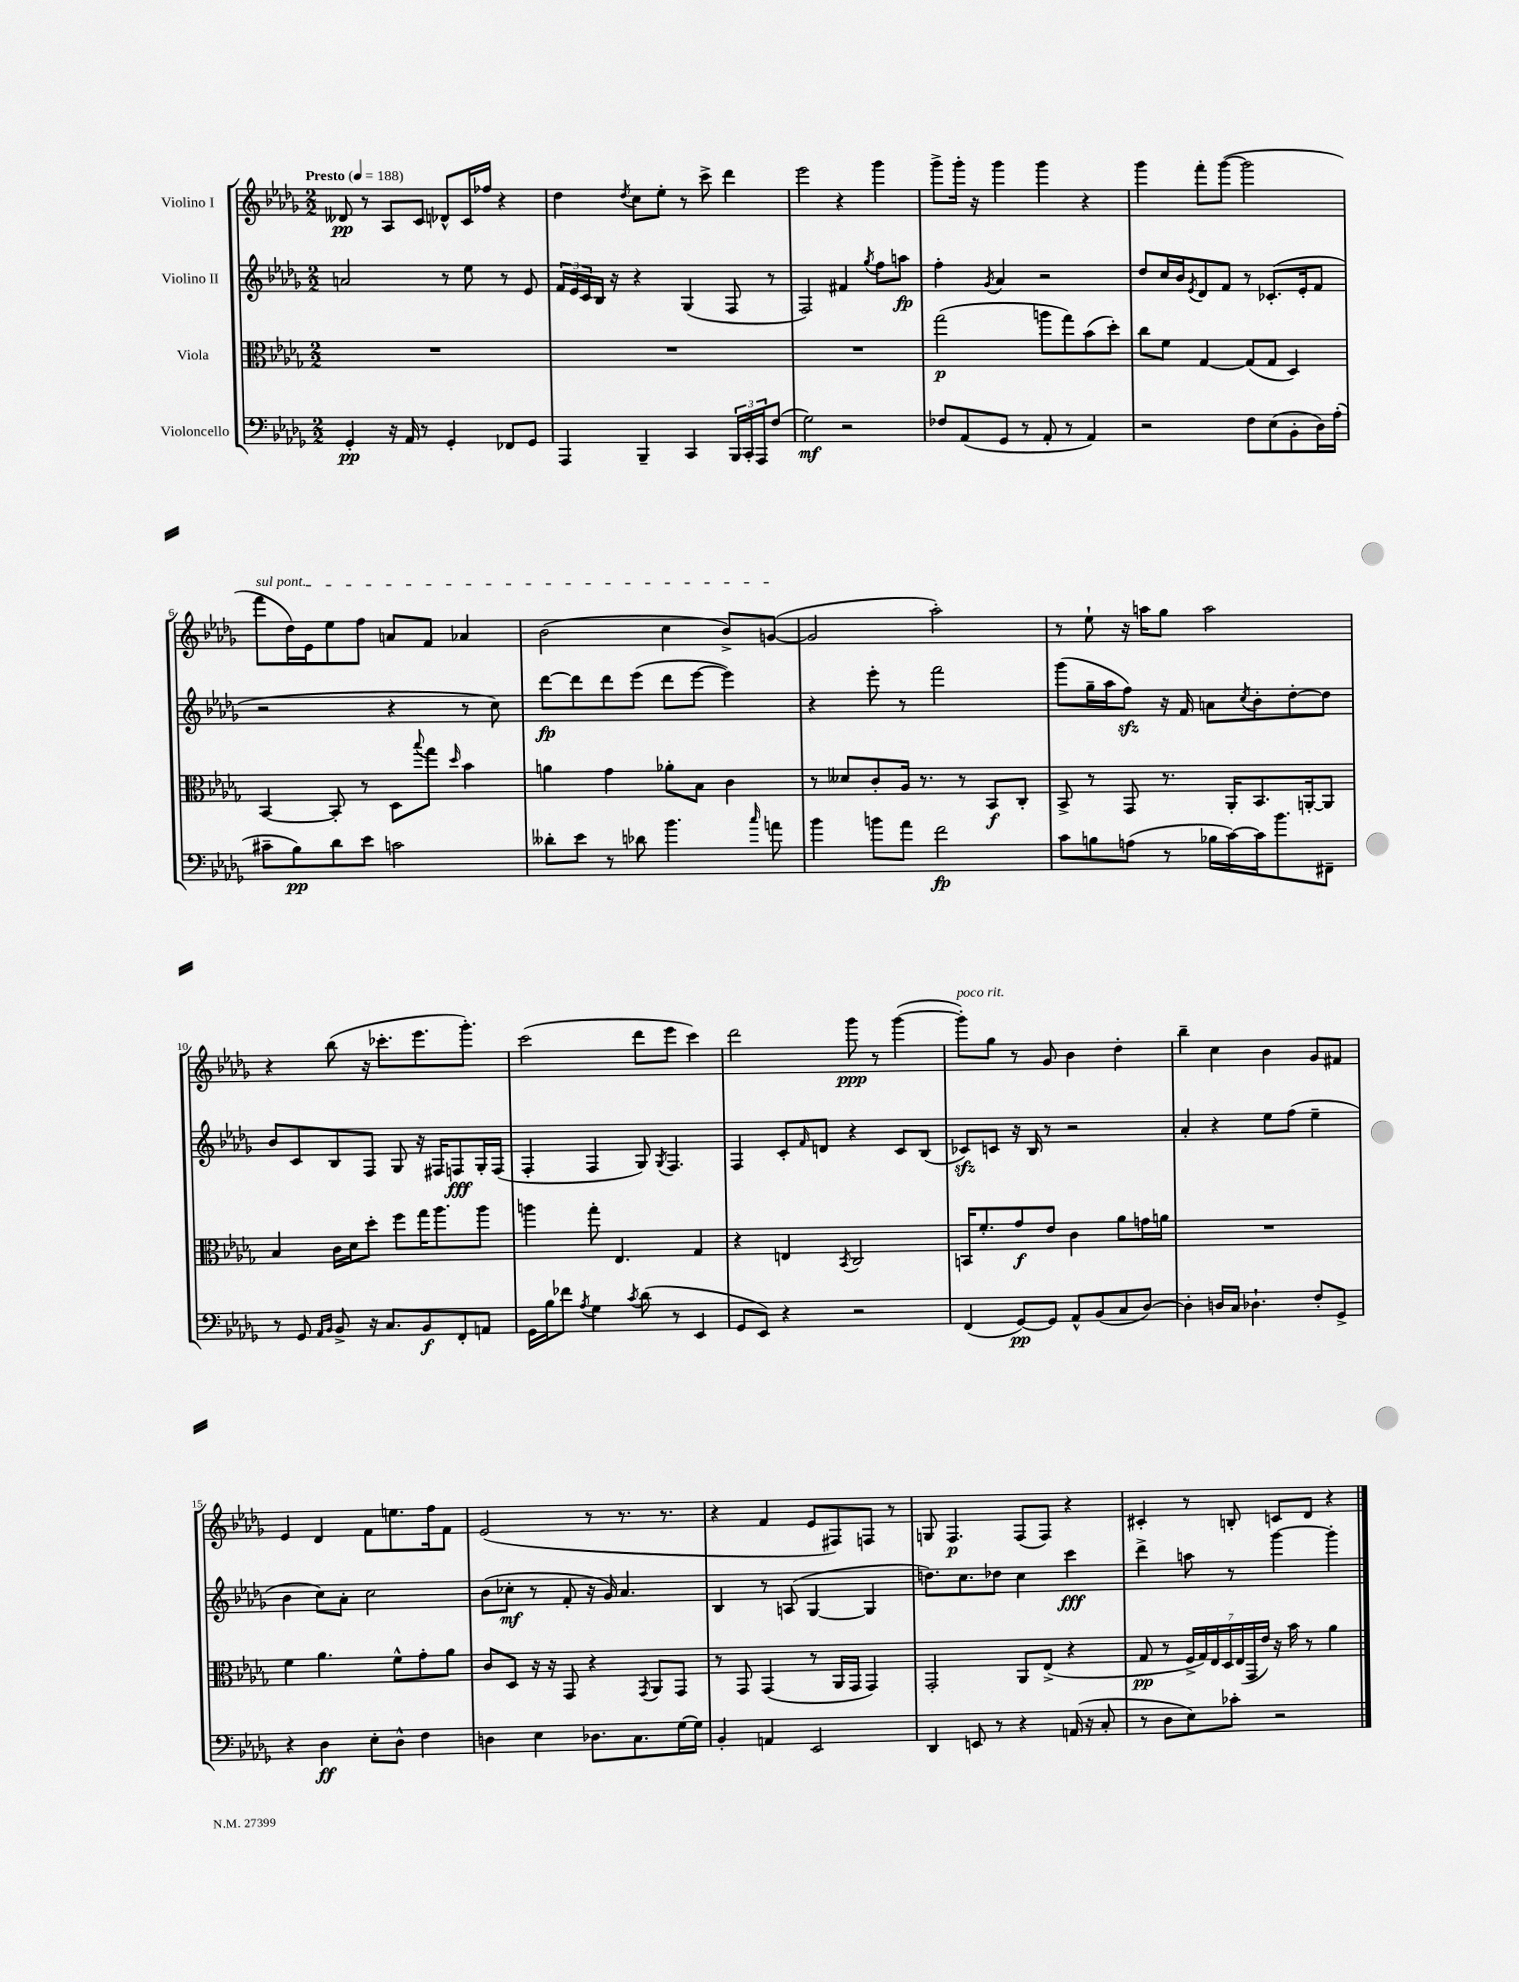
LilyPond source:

<<
\new StaffGroup <<
\new Staff = "s0" \with { instrumentName = "Violino I" } {
    \clef treble \key des \major \numericTimeSignature \time 2/2 \tempo "Presto" 4 = 188
    deses'8\pp r8 aes8 c'8 des'8-^ c'16 fes''16 r4 |
    des''4 \acciaccatura { des''8 } c''8 ees''8-. r8 c'''8-> des'''4 |
    ees'''2 r4 ges'''4 |
    ges'''8-> ges'''16-. r16 ges'''4 ges'''4 r4 |
    ges'''4 f'''8-. ges'''8~( ges'''2 |
    \once \override TextSpanner.bound-details.left.text = \markup { \italic "sul pont." } f'''8\startTextSpan des''16) ees'16 ees''8 f''8 a'8 f'8 aes'4 |
    bes'2( c''4 bes'8->) g'8~\stopTextSpan( |
    g'2 aes''2-.) |
    r8 ees''8-! r16 a''16 ges''8 a''2 |
    r4 bes''8( r16 ces'''8.-. ees'''8. ges'''8.-.) |
    c'''2( des'''8 ees'''8 c'''4) |
    des'''2 ges'''8\ppp r8 ges'''4~( |
    ges'''8-.^\markup { \italic "poco rit." }) ges''8 r8 ges'8 bes'4 des''4-. |
    bes''4-- c''4 bes'4 ges'8 fis'8 |
    ees'4 des'4 f'8 e''8. f''16 f'8 |
    ees'2( r8 r8. r8. |
    r4 f'4 ees'8 fis8) f8 r8 |
    g8 f4.\p f8( f8) r4 |
    cis'4-. r8 b8-. c'8 des'8 r4 \bar "|." |
}
\new Staff = "s1" \with { instrumentName = "Violino II" } {
    \clef treble \key des \major \numericTimeSignature \time 2/2
    a'2 r8 ees''8 r8 ees'8 |
    \tuplet 3/2 { f'16 ees'16 c'16 } bes16 r16 r4 ges4( f8 r8 |
    f2) fis'4 \acciaccatura { ges''8 } f''8 a''8\fp |
    f''4-. \acciaccatura { ges'8 } aes'4 r2 |
    des''8 c''16 bes'16 \acciaccatura { ees'8 } des'8 f'8 r8 ces'8.-.( ees'16-. f'8 |
    r2 r4 r8 c''8) |
    des'''8~\fp des'''8 des'''8 ees'''8( des'''8 ees'''8~ ees'''4) |
    r4 ees'''8-. r8 f'''2 |
    ges'''8( ges''16-- aes''16 f''8\sfz) r16 f'16 a'8 \acciaccatura { c''8 } bes'8-. des''8~-. des''8 |
    bes'8 c'8 bes8 f8 ges8 r16 fis16 f8\fff ges16-. f16( |
    f4-. f4 ges8) \acciaccatura { ges8 } f4. |
    f4 c'8-. \grace { f'16 } d'8 r4 c'8 bes8( |
    ces'8\sfz) c'8 r16 bes16 r8 r2 |
    aes'4-. r4 ees''8 f''8( ees''4-- |
    bes'4 c''8) aes'8-. c''2 |
    bes'8( ces''8-.\mf r8 f'8-. r16 ges'16) aes'4. |
    bes4 r8 a8( ges4~ ges4 |
    d''8.) c''8. des''8 c''4 c'''4\fff |
    des'''4-> a''8 r8 ges'''4~ ges'''4-. \bar "|." |
}
\new Staff = "s2" \with { instrumentName = "Viola" } {
    \clef alto \key des \major \numericTimeSignature \time 2/2
    R1 |
    R1 |
    R1 |
    ges''2\p( a''8 ges''8) bes'8( des''8-.) |
    c''8 f'8 ges4~ ges8( ges8 des4) |
    bes,4~ bes,8-. r8 des8 \appoggiatura { bes''8 } ges''8 \grace { des''16 } bes'4 |
    a'4 ges'4 aes'8-. bes8 c'4 |
    r8 deses'8 c'8-. aes16 r8. r8 bes,8\f c8-. |
    bes,8-> r8 ges,8 r8. aes,16-. bes,8. a,16~-. a,8 |
    bes4 c'16 des'16 des''8-. f''8 ges''16 aes''8. aes''8 |
    a''4 ges''8-. ees4. ges4 |
    r4 e4 \acciaccatura { bes,8 } c2 |
    b,16 f'8.-. ges'8\f ees'8 c'4 aes'8 g'16 a'16 |
    R1 |
    f'4 aes'4. f'8-^ ges'8-. aes'8 |
    c'8 des8 r16 r16 ges,8 r4 \acciaccatura { ges,8 } aes,8 ges,8 |
    r8 ges,8 ges,4( r8 aes,16 ges,16 ges,4) |
    ges,2-. aes,8 ees8->( r4 |
    ges8\pp r8 \tuplet 7/4 { f16-> ges16) ees16 des16 ees16( ges,16 ees'16) } r16 bes'16 r8 aes'4 \bar "|." |
}
\new Staff = "s3" \with { instrumentName = "Violoncello" } {
    \clef bass \key des \major \numericTimeSignature \time 2/2
    ges,4-.\pp r16 aes,16 r8 ges,4-. fes,8 ges,8 |
    aes,,4 bes,,4-- c,4 \tuplet 3/2 { bes,,16 c,16-. aes,,16 } f8( |
    ges2\mf) r2 |
    fes8 aes,8( ges,8 r8 aes,8-. r8 aes,4) |
    r2 f8 ees8( bes,8-. des16) aes16-.( |
    cis'8-- bes8\pp) des'8 ees'8 c'2 |
    deses'8-. ees'8 r8 des'8 bes'4. \grace { c''16 } a'8 |
    bes'4 b'8 aes'8 f'2\fp |
    c'8 b8 a8( r8 bes16 c'16~) c'16 bes'8. fis,8-- |
    r8 ges,8 \grace { aes,16 bes,16 } bes,8-> r16 c8. bes,8\f f,8-. a,8 |
    ges,16 bes16 fes'8 \acciaccatura { aes8 } ges4 \acciaccatura { c'8 } des'8( r8 ees,4 |
    ges,8 ees,8) r4 r2 |
    f,4( ges,8~\pp) ges,8 aes,8-^ bes,8( c8 des8~) |
    des4-. d16 c16 des4.-! f8-. ges,8-> |
    r4 des4\ff ees8-. des8-^ f4 |
    d4 ees4 des8. c8. ges16~ ges16 |
    bes,4-. a,4 ees,2 |
    des,4 e,8 r8 r4 a,16( r16 c8-. |
    r8 des8 ees8) ces'8-. r2 \bar "|." |
}
>>
>>
